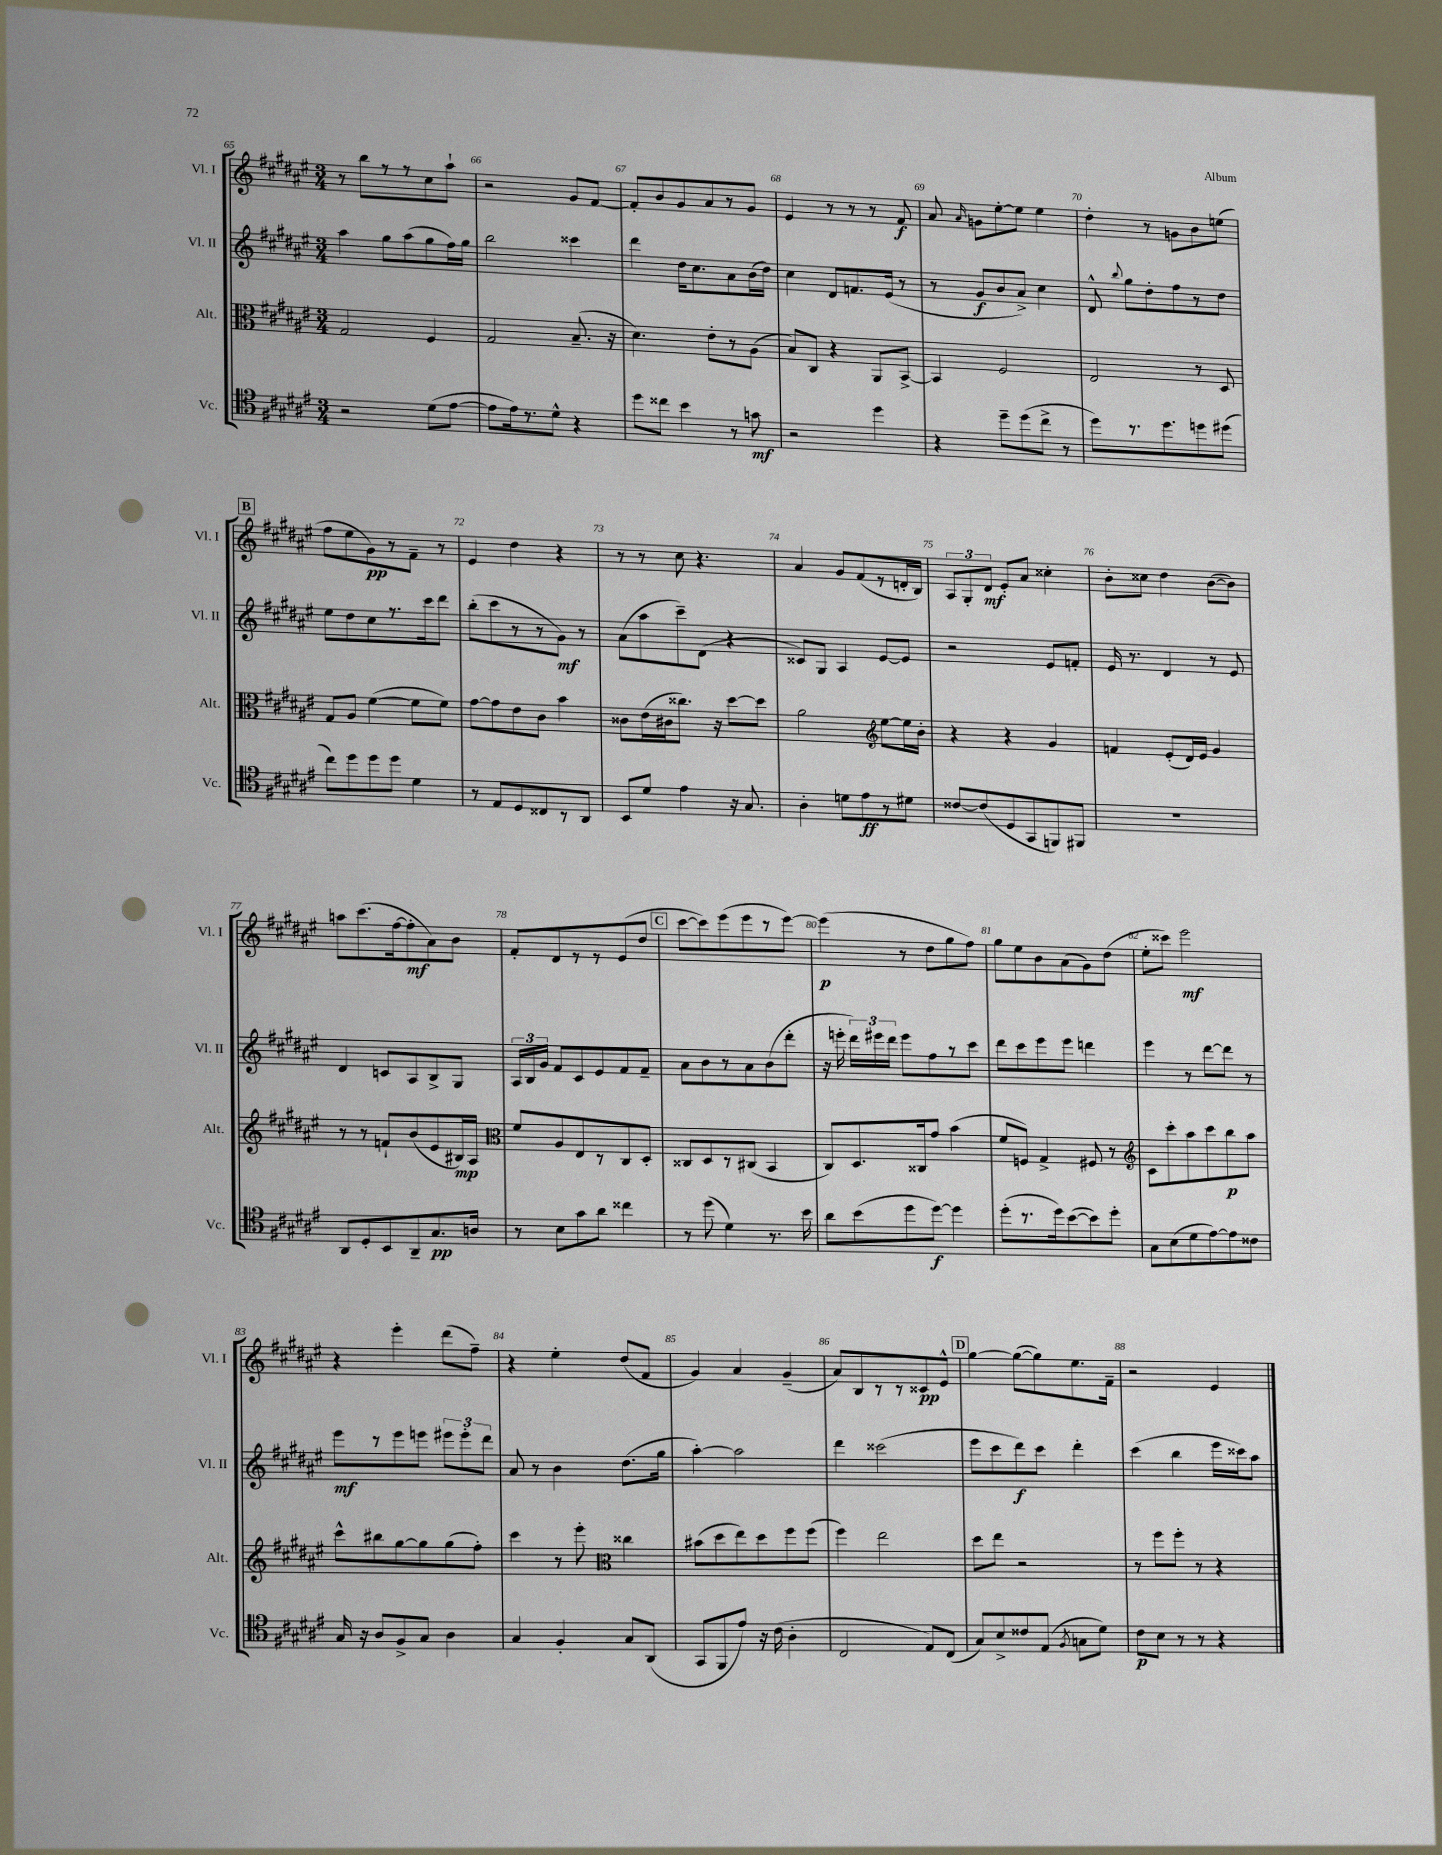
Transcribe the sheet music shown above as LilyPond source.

<<
\new StaffGroup <<
\new Staff = "s0" \with { instrumentName = "Vl. I" shortInstrumentName = "Vl. I" } {
    \clef treble \key fis \major \numericTimeSignature \time 3/4
    \autoBeamOff r8 b''8[ r8 r8 cis''8 ais''8]-! |
    r2 gis'8[ fis'8]~ |
    fis'8[-. b'8 gis'8 ais'8 r8 gis'8] |
    eis'4 r8 r8 r8 fis'8\f |
    ais'8 \grace { ais'16 } g'8[ eis''8~-. eis''8] eis''4 |
    dis''4-. r8 g'8[ b'8 e''8]( |
    \mark \markup { \box "B" } fis''8[ eis''8 gis'8\pp) r8 fis'8]-- r8 |
    eis'4 dis''4 r4 |
    r8 r8 cis''8 r4. |
    ais'4 gis'8[ fis'8( r8 d'16-. b16]) |
    \tuplet 3/2 { ais8[ gis8-. dis'8]\mf } eis'8[-. ais'8] cisis''4-. |
    b'8[-. cisis''8] dis''4 b'8[~( b'8]) |
    a''8[ cis'''8.( fis''16~ fis''8-.\mf ais'8) b'8] |
    fis'8[-. dis'8 r8 r8 eis'8( dis''8] |
    \mark \markup { \box "C" } cis'''8[~ cis'''8) eis'''8( eis'''8 r8 eis'''8]~) |
    eis'''4\p( r8 dis''8[ gis''8 fis''8]) |
    gis''8[ eis''8 b'8 ais'8( gis'8) dis''8]( |
    eis''8[-. cisis'''8]) eis'''2\mf |
    r4 eis'''4-. dis'''8[( fis''8]--) |
    r4 eis''4-. dis''8[( fis'8] |
    gis'4) ais'4 gis'4--( |
    ais'8[) b8 r8 r8 cisis'8\pp eis'8]-^ |
    \mark \markup { \box "D" } gis''4~ gis''8[~( gis''8) eis''8. fis'16]-- |
    r2 eis'4 \bar "|." |
}
\new Staff = "s1" \with { instrumentName = "Vl. II" shortInstrumentName = "Vl. II" } {
    \clef treble \key fis \major \numericTimeSignature \time 3/4
    \autoBeamOff ais''4 gis''8[ ais''8( gis''8 fis''16) gis''16] |
    b''2 cisis'''4 |
    dis'''4 dis''16[ cis''8. ais'8 b'16( dis''16]) |
    cis''4 dis'8[ f'8. eis'16]( r8 |
    r8 gis'8[\f b'8 ais'8]->) cis''4 |
    dis'8-^ \appoggiatura { b''8 } gis''8[ dis''8-. fis''8 r8 dis''8] |
    \mark \markup { \box "B" } eis''8[ dis''8 cis''8 r8. cis'''16 dis'''8] |
    b''8[-.( cis'''8 r8 r8 gis'8]\mf) r8 |
    ais'8[( ais''8 cis'''8--) dis'8]( r4 |
    cisis'8[) gis8] ais4 eis'8[~ eis'8] |
    r2 eis'8[ f'8]-. |
    eis'16 r8. dis'4 r8 eis'8 |
    dis'4 c'8[ ais8 b8-> gis8] |
    \tuplet 3/2 { ais16[ b16 gis'16] } fis'8[ cis'8 eis'8 fis'8 fis'8]-- |
    \mark \markup { \box "C" } ais'8[ b'8 r8 ais'8 b'8( dis'''8]-. |
    r16 e'''16-. \tuplet 3/2 { dis'''16[) eis'''16 dis'''16] } eis'''8[ fis''8 r8 cis'''8] |
    dis'''8[ cis'''8 eis'''8 eis'''8] d'''4 |
    eis'''4 r8 dis'''8[~ dis'''8] r8 |
    eis'''8[\mf r8 eis'''8 e'''8] \tuplet 3/2 { eis'''8[ eis'''8-. dis'''8] } |
    ais'8 r8 b'4 dis''8.[( gis''16] |
    ais''4~-.) ais''2 |
    dis'''4 cisis'''2( |
    \mark \markup { \box "D" } eis'''8[ cis'''8 dis'''8\f) cis'''8] dis'''4-. |
    cis'''4( b''4 eis'''16[ cisis'''16) ais''8] \bar "|." |
}
\new Staff = "s2" \with { instrumentName = "Alt." shortInstrumentName = "Alt." } {
    \clef alto \key fis \major \numericTimeSignature \time 3/4
    \autoBeamOff gis2 fis4 |
    gis2 b8.--( r16 |
    dis'4.) eis'8[-. r8 ais8]( |
    b8[) cis8] r4 ais,8[ b,8]~-> |
    b,4 fis2 |
    eis2 r8 dis8 |
    \mark \markup { \box "B" } gis8[ ais8] fis'4~( fis'8[ fis'8]) |
    gis'8[~ gis'8 eis'8 cis'8] b'4 |
    cisis'8[ eis'16( cis'16 cisis''8.]) r16 dis''8[~ dis''8] |
    ais'2 \clef treble eis''8[~ eis''16 b'16]-. |
    r4 r4 gis'4 |
    f'4 eis'8[-.( dis'16) eis'16] gis'4 |
    r8 r8 f'8[-! b'8( eis'8 bis16\mp) ais16] |
    \clef alto fis'8[ ais8 eis8 r8 cis8 dis8]-. |
    \mark \markup { \box "C" } cisis8[ dis8 r8 cis8]( b,4 |
    cis8[) dis8. cisis16 gis'8] b'4( |
    fis'8[ f8]) gis4-> fis8 r8 |
    \clef treble cis'8[ cis'''8-. ais''8 cis'''8 b''8\p ais''8] |
    cis'''8[-^ bis''8 gis''8~ gis''8 gis''8( fis''8]-.) |
    cis'''4 r8 eis'''8-. \clef alto cisis''4 |
    bis'8[( dis''8 eis''8) dis''8 fis''8 fis''8]( |
    fis''4) eis''2 |
    \mark \markup { \box "D" } dis''8[ eis''8] r2 |
    r8 fis''8[ fis''8]-. r8 r4 \bar "|." |
}
\new Staff = "s3" \with { instrumentName = "Vc." shortInstrumentName = "Vc." } {
    \clef tenor \key fis \major \numericTimeSignature \time 3/4
    \autoBeamOff r2 dis'8[( eis'8]~ |
    eis'8[ eis'16) r8. dis'8]-^ r4 |
    dis''8[ cisis''8] b'4 r8 g'8\mf |
    r2 dis''4 |
    r4 dis''8[-- dis''8( cis''8]-> r8 |
    dis''8[) r8. dis''8. d''8 dis''8]( |
    \mark \markup { \box "B" } cis''8[) dis''8 dis''8 dis''8] dis'4 |
    r8 eis8[ dis8 cisis8 r8 ais,8] |
    b,8[ dis'8] eis'4 r16 gis8. |
    ais4-. d'8[ eis'8\ff r8 dis'8] |
    cisis'8[~ cisis'8( dis8 gis,8 f,8) fis,8] |
    R2. |
    ais,8[ dis8-. b,8 ais,8-- gis8.\pp a16] |
    r8 b8[ gis'8 ais'8] cisis''4 |
    \mark \markup { \box "C" } r8 dis''8( dis'4) r8. b'16 |
    ais'8[ b'8( dis''8 dis''8]~\f) dis''4 |
    dis''8[-.( r8. dis''16) b'8~( b'8) dis''8]-. |
    gis8[ b8( dis'8 eis'8~) eis'8 cisis'8] |
    gis16 r16 ais8[ fis8-> gis8] ais4 |
    gis4 fis4-. gis8[ ais,8]( |
    gis,8[ fis,8 eis'8]) r16 cis'16( ais4-. |
    cis2 eis8[) cis8]( |
    \mark \markup { \box "D" } gis8[) b8-> cisis'8 eis8]( \acciaccatura { fis8 } g8[ dis'8]) |
    cis'8[\p b8] r8 r8 r4 \bar "|." |
}
>>
>>
\layout { \context { \Score currentBarNumber = #65 \override BarNumber.break-visibility = ##(#f #t #t) barNumberVisibility = #all-bar-numbers-visible } }
